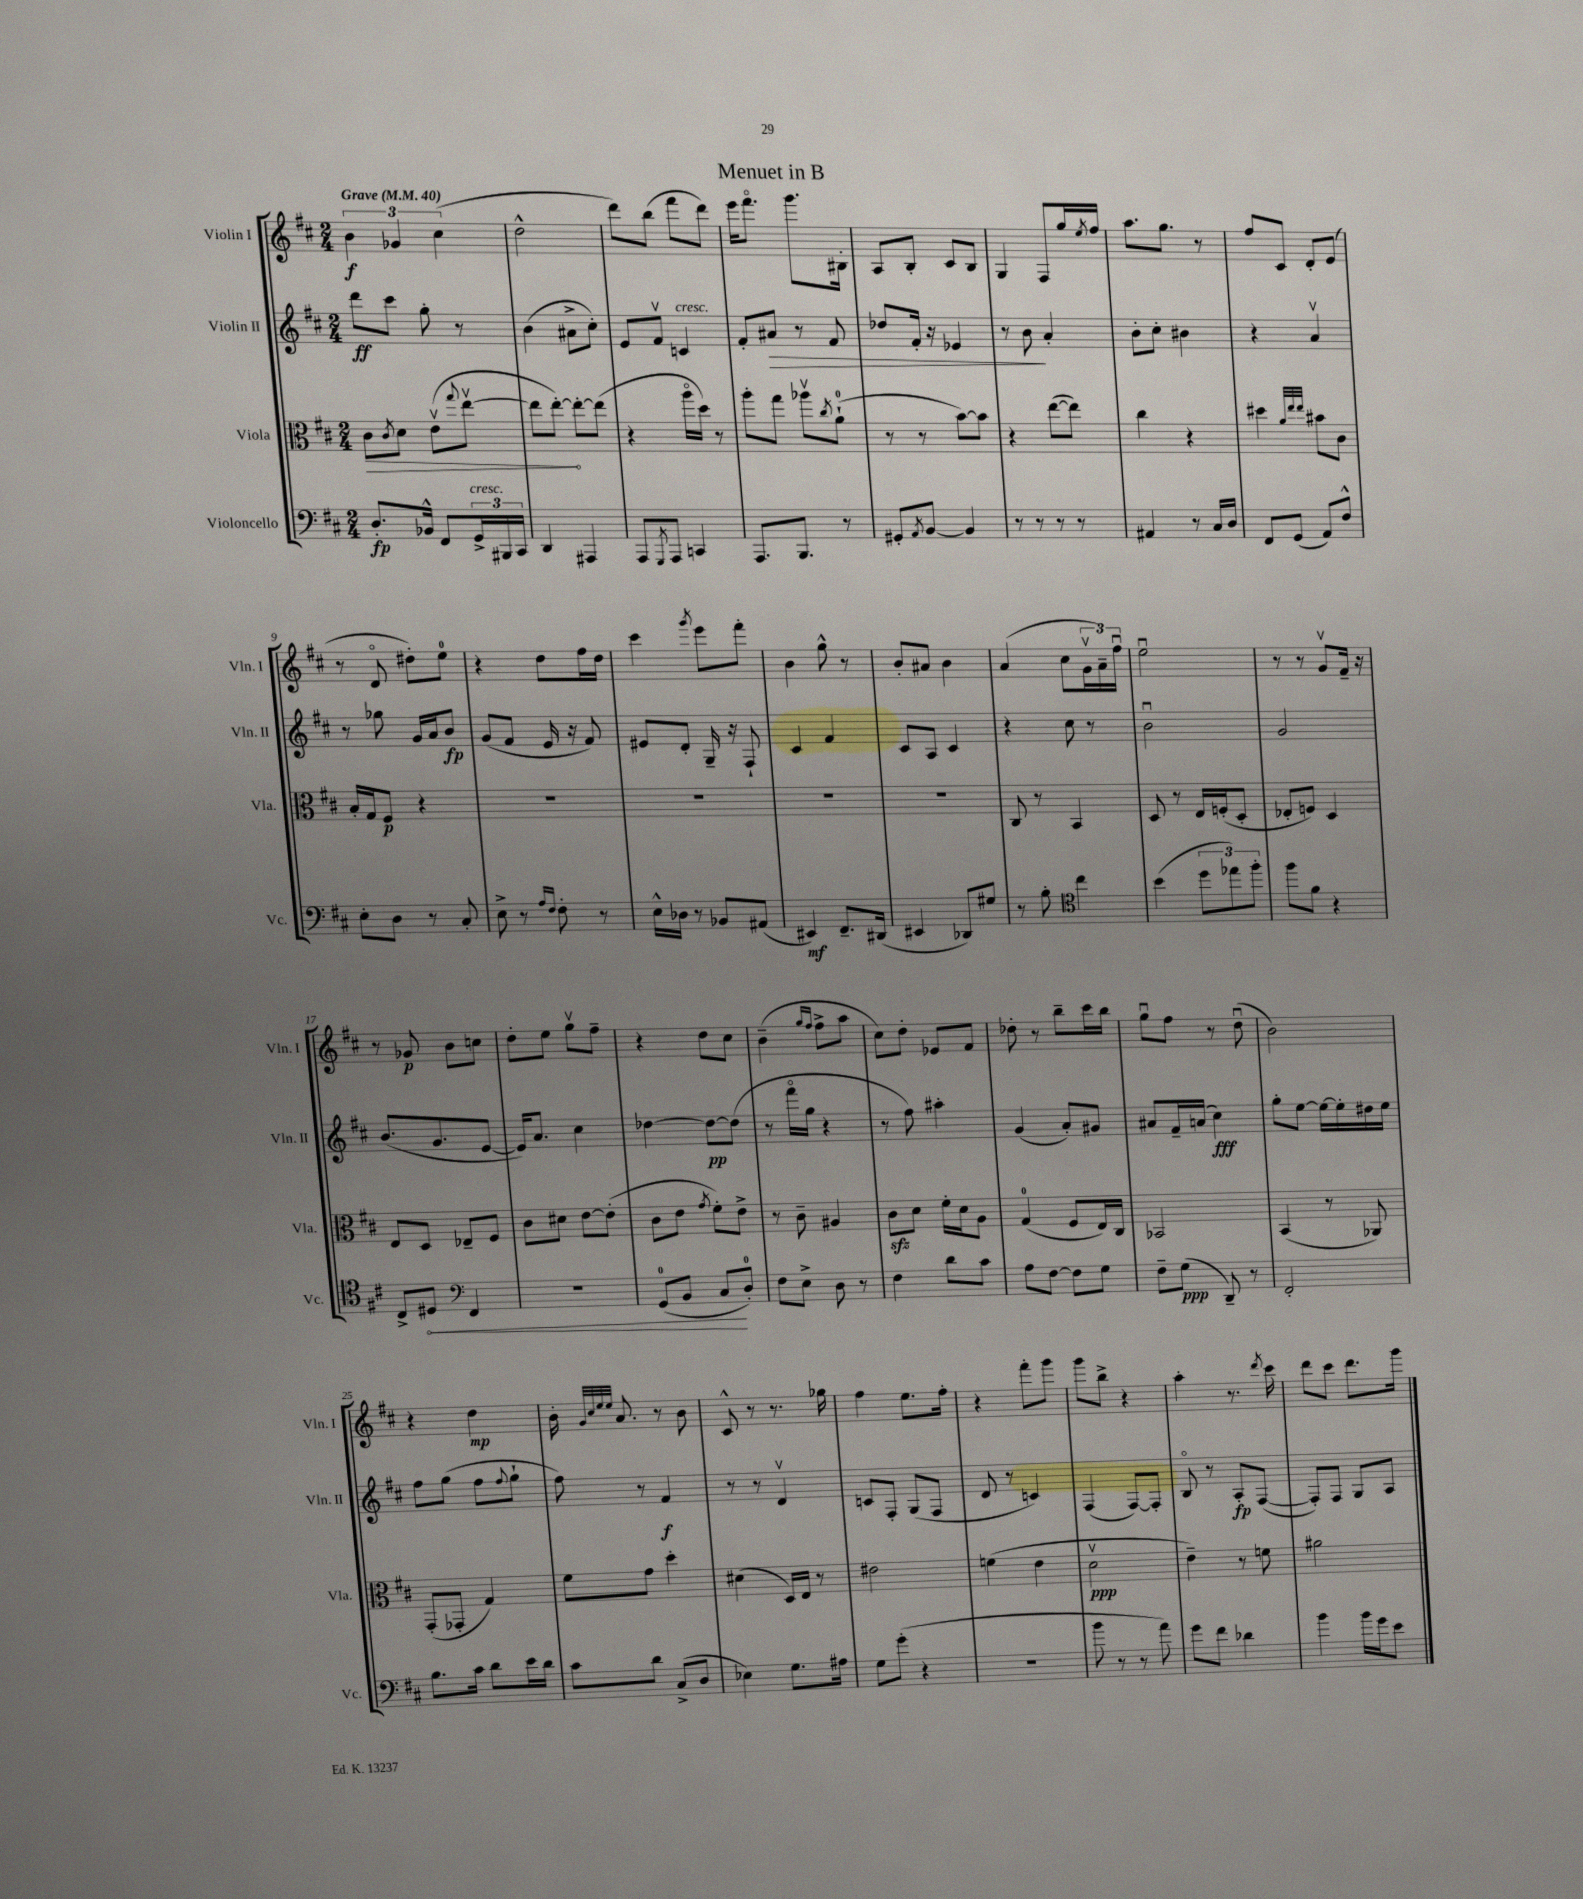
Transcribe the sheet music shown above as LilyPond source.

\header { title = "Menuet in B" }
<<
\new StaffGroup <<
\new Staff = "s0" \with { instrumentName = "Violin I" shortInstrumentName = "Vln. I" } {
    \clef treble \key d \major \numericTimeSignature \time 2/4 \tempo "Grave" 4 = 40
    \tuplet 3/2 { b'4\f ges'4 cis''4( } |
    d''2-^ |
    d'''8) b''8( fis'''8 d'''8) |
    e'''16 fis'''8.\flageolet g'''8. bis16-. |
    a8 b8-. cis'8 b8 |
    g4 fis8 g''16 \acciaccatura { e''8 } fis''16 |
    a''8. g''8. r8 |
    fis''8 cis'8 d'8-. e'8( |
    r8 d'8\flageolet dis''8-.) e''8-0 |
    r4 d''8 fis''16 d''16 |
    cis'''4 \acciaccatura { g'''8 } e'''8 fis'''8-. |
    b'4 g''8-^ r8 |
    b'8-. ais'8 b'4 |
    a'4( cis''8 \tuplet 3/2 { g'16\upbow a'16--) fis''16\downbow } |
    e''2\downbow |
    r8 r8 g'8\upbow fis'16-- r16 |
    r8 ges'8\p b'8 c''8 |
    d''8-. e''8 g''8\upbow fis''8-- |
    r4 d''8 cis''8 |
    b'4--( \grace { g''16 fis''16 } fis''8-> a''8 |
    cis''8) d''8-. ees'8 fis'8 |
    des''8-. r8 b''8-- cis'''16 b''16 |
    g''8\downbow fis''8 r8 d''8\downbow( |
    b'2) |
    r4 d''4\mp |
    b'16-. \grace { g'32 cis''32 e''32 e''32 } a'8. r8 b'8 |
    cis'8-^ r8 r8. ges''16 |
    fis''4 e''8. fis''16-. |
    r4 fis'''8-. g'''8 |
    g'''8 b''8-> r4 |
    a''4-. r8. \acciaccatura { d'''8 } cis'''16 |
    d'''8 cis'''8 d'''8. g'''16 \bar "|." |
}
\new Staff = "s1" \with { instrumentName = "Violin II" shortInstrumentName = "Vln. II" } {
    \clef treble \key d \major \numericTimeSignature \time 2/4
    d'''8\ff cis'''8 g''8-. r8 |
    b'4( ais'8-> cis''8-.) |
    e'8 fis'8\upbow c'4^\markup { \italic "cresc." } |
    fis'8-. ais'8\> r8 fis'8 |
    des''8 fis'16-. r16 ees'4 |
    r8 b'8\! a'4-. |
    b'8-. cis''8-. bis'4 |
    r4 a'4\upbow |
    r8 ges''8 g'16 a'16 b'8\fp |
    g'8( fis'8 e'16 r16 fis'8) |
    eis'8 d'8-. g16-- r16 fis8-! |
    cis'4 fis'4 |
    cis'8 a8 cis'4 |
    r4 cis''8 r8 |
    b'2\downbow |
    g'2 |
    b'8.( g'8. e'8~ |
    e'16) a'8. cis''4 |
    des''4~ des''8~\pp des''8( |
    r8 fis'''16\flageolet g''16 r4 |
    r8 fis''8) ais''4-. |
    g'4( a'8-.) gis'8 |
    ais'8 fis'16-- a'16( cis''4\fff) |
    g''8-. e''8~ e''16~ e''16-. dis''16 e''16 |
    fis''8 g''8( fis''8 \appoggiatura { fis''8 } g''8-! |
    fis''8) r8 fis'4\f |
    r8 r8 d'4\upbow |
    c'8 fis8-. g8( fis8 |
    d'8 r8 c'4) |
    fis4( fis8~) fis8-. |
    b8\flageolet r8 a8-.\fp fis8~( |
    fis8-.) fis8 g8 a8 \bar "|." |
}
\new Staff = "s2" \with { instrumentName = "Viola" shortInstrumentName = "Vla." } {
    \clef alto \key d \major \numericTimeSignature \time 2/4
    \once \override Hairpin.circled-tip = ##t cis'8\> \acciaccatura { cis'8 } d'8 e'8\upbow( \appoggiatura { g''8 } e''8~\upbow |
    e''8 e''8~-.\!) e''8~-. e''8( |
    r4 a''16\flageolet d''16) r8 |
    a''8-. g''8 aes''8\upbow \acciaccatura { cis''8 } a'8-0-!( |
    r8 r8 b'8~) b'8 |
    r4 e''8~( e''8) |
    cis''4 r4 |
    dis''4 \grace { a'32 e''32 e''32 } bis'8 cis'8 |
    b16-. g16 fis8\p r4 |
    R2 |
    R2 |
    R2 |
    R2 |
    cis8 r8 b,4 |
    d8 r8 e16 f16-.( d8-. |
    ees8-. f8) d4 |
    e8 d8 ees8-- fis8 |
    cis'8 dis'8 e'8~ e'8-.( |
    cis'8 e'8 \acciaccatura { g'8 } fis'8-.) e'8-> |
    r8 cis'8-- ais4 |
    cis'8\sfz d'8 fis'16-. d'16 a8 |
    g4-0( fis8 e16) cis16 |
    bes,2 |
    b,4( r8 aes,8) |
    g,8-.( ges,8-. g4) |
    fis'8 g'8 d''4-. |
    dis'4( d16) e16 r8 |
    eis'2 |
    f'4( e'4 |
    d'2\upbow\ppp |
    e'4--) r8 f'8 |
    ais'2 \bar "|." |
}
\new Staff = "s3" \with { instrumentName = "Violoncello" shortInstrumentName = "Vc." } {
    \clef bass \key d \major \numericTimeSignature \time 2/4
    d8.-.\fp bes,16-^ fis,8 \tuplet 3/2 { g,16->^\markup { \italic "cresc." } bis,,16 cis,16 } |
    d,4 ais,,4 |
    a,,8 \acciaccatura { g,,8 } a,,8 c,4 |
    a,,8. b,,8. r8 |
    gis,8-. \acciaccatura { a,8 } b,8~ b,4 |
    r8 r8 r8 r8 |
    ais,4 r8 cis16 d16 |
    fis,8 g,8( a,8) fis8-^ |
    e8-. d8 r8 cis8-. |
    e8-> r8 \grace { a16 fis16 } fis8-. r8 |
    e16-^ des16 r8 bes,8 ais,8( |
    eis,4\mf) fis,8.-- dis,16( |
    eis,4 des,8) gis8 |
    r8 b8-. \clef tenor cis''4 |
    b'4( \tuplet 3/2 { d''8 ees''8) fis''8-. } |
    fis''8 fis'8 r4 |
    cis8-> \once \override Hairpin.circled-tip = ##t dis8\< \clef bass fis,4 |
    R2 |
    g,8-0( b,8 cis8\! d8-0-.) |
    fis8 e8-> d8 r8 |
    fis4 d'8 cis'8 |
    a8 fis8~ fis8 g8 |
    fis8-- g8\ppp( d,8--) r8 |
    fis,2-. |
    b8. cis'16 d'8 e'16 d'16 |
    cis'8 d'8 cis8->( d8 |
    ees4) g8. ais16 |
    g8 g'8-.( r4 |
    R2 |
    b'8 r8 r8 a'8) |
    g'8 fis'8 des'4 |
    b'4 b'16 g'16 e'8 \bar "|." |
}
>>
>>
